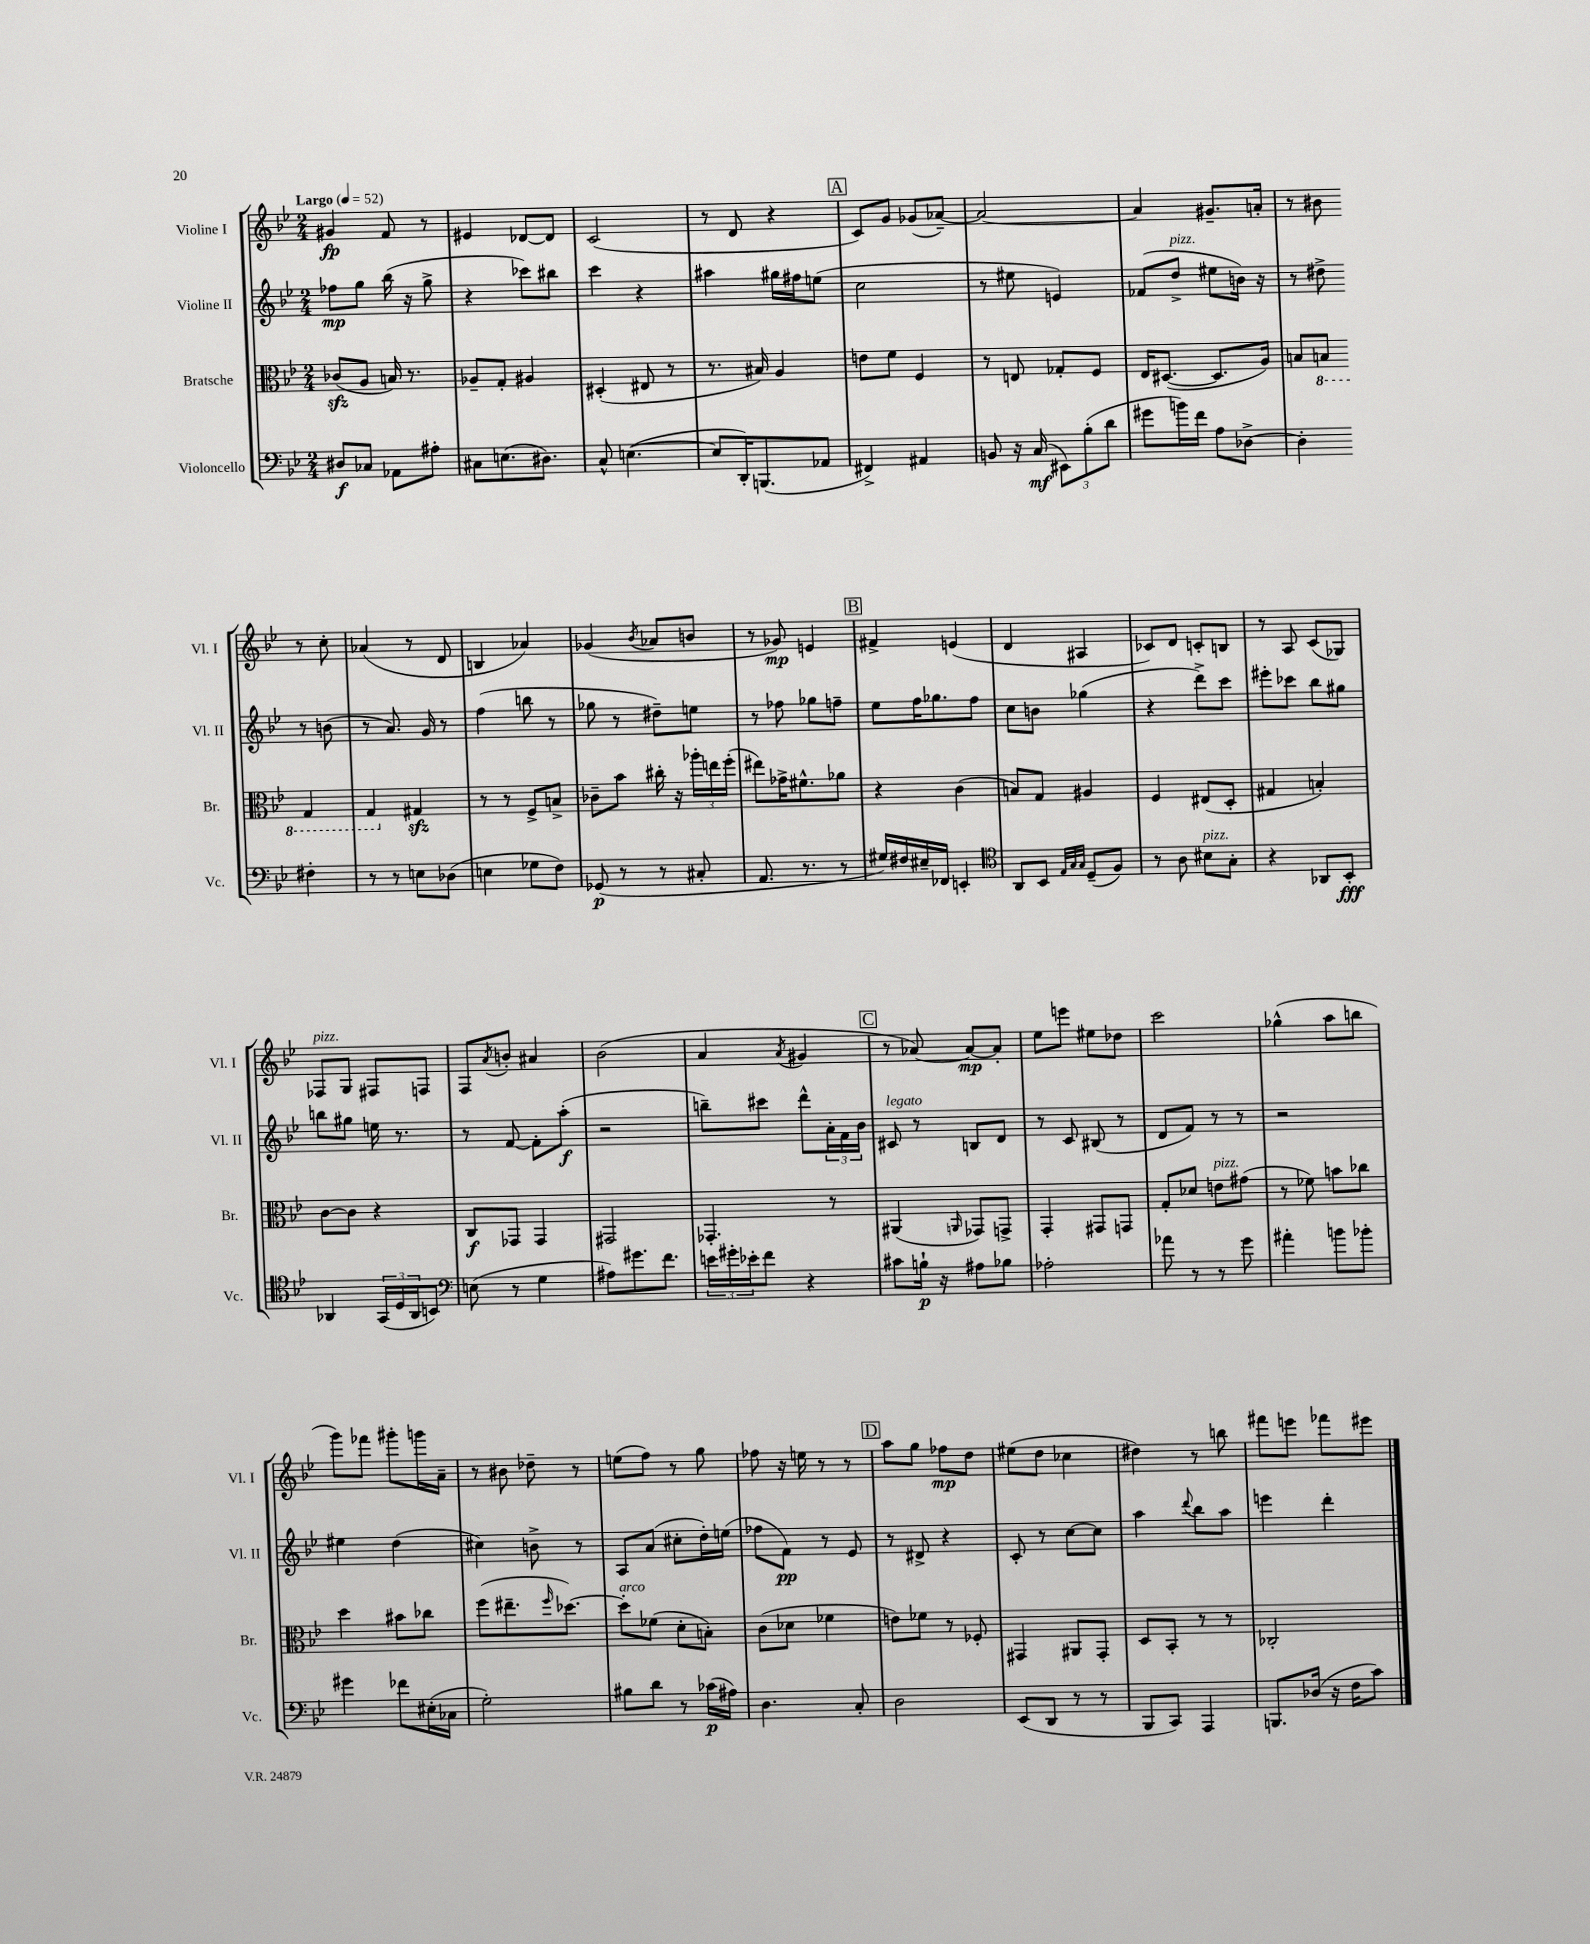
<<
\new StaffGroup <<
\new Staff = "s0" \with { instrumentName = "Violine I" shortInstrumentName = "Vl. I" } {
    \clef treble \key bes \major \numericTimeSignature \time 2/4 \tempo "Largo" 4 = 52
    gis'4\fp f'8 r8 |
    eis'4 des'8~ des'8 |
    c'2( |
    r8 d'8 r4 |
    \mark \markup { \box "A" } c'8) g'8 ges'8( aes'8~--) |
    aes'2~ |
    aes'4 gis'8.-- a'16-. |
    r8 bis'8 r8 c''8-. |
    aes'4( r8 d'8 |
    b4 aes'4) |
    ges'4( \acciaccatura { bes'8 } aes'8 b'8 |
    r8 ges'8\mp) e'4 |
    \mark \markup { \box "B" } fis'4-> e'4( |
    d'4 ais4 |
    ces'8) d'8 c'8-. b8 |
    r8 a8 c'8( ges8) |
    fes8^\markup { \italic "pizz." } g8 fis8 f8 |
    f8 \acciaccatura { a'8 } b'8-. ais'4 |
    bes'2( |
    a'4 \acciaccatura { a'8 } gis'4 |
    \mark \markup { \box "C" } r8 aes'8~) aes'8~\mp aes'8-. |
    ees''8 e'''8 eis''8 des''8 |
    c'''2 |
    ges''4-^( a''8 b''8 |
    g'''8) fes'''8 gis'''8-. g'''16 a'16-- |
    r8 bis'8 des''8-- r8 |
    e''8( f''8) r8 g''8 |
    fes''8 r16 e''16 r8 r8 |
    \mark \markup { \box "D" } a''8 g''8 fes''8\mp d''8 |
    eis''8( d''8 ces''4 |
    dis''4) r8 b''8 |
    fis'''8 e'''8 fes'''8 eis'''8 \bar "|." |
}
\new Staff = "s1" \with { instrumentName = "Violine II" shortInstrumentName = "Vl. II" } {
    \clef treble \key bes \major \numericTimeSignature \time 2/4
    fes''8\mp g''8 bes''16( r16 g''8-> |
    r4 ces'''8) bis''8 |
    c'''4 r4 |
    ais''4 gis''16 fis''16 e''8( |
    \mark \markup { \box "A" } c''2 |
    r8 eis''8 e'4) |
    fes'8( d''8->^\markup { \italic "pizz." } eis''8 b'16) r16 |
    r8 dis''8-> r8 b'8( |
    r8 a'8.) g'16 r8 |
    f''4( b''8 r8 |
    ges''8 r8 dis''8--) e''8 |
    r8 fes''8 ges''8 f''8-- |
    \mark \markup { \box "B" } ees''8 f''16 ges''8. f''8 |
    c''8 b'8 ges''4( |
    r4 d'''8->) c'''8 |
    eis'''8-. ces'''8 bes''8 gis''8 |
    b''8 gis''8 e''16 r8. |
    r8 f'8~ f'8-. a''8-.\f( |
    r2 |
    b''8--) cis'''8 d'''8-^ \tuplet 3/2 { a'16-. f'16 bes'16 } |
    \mark \markup { \box "C" } cis'8^\markup { \italic "legato" } r8 b8 d'8 |
    r8 c'8 bis8( r8 |
    d'8 f'8) r8 r8 |
    r2 |
    eis''4 d''4( |
    cis''4) b'8-> r8 |
    a8 a'8( cis''8-. d''16-.) e''16( |
    fes''8 f'8\pp) r8 ees'8 |
    \mark \markup { \box "D" } r8 dis'8-> r4 |
    c'8-. r8 c''8~ c''8 |
    a''4 \appoggiatura { d'''8 } bes''8 a''8 |
    e'''4 d'''4-. \bar "|." |
}
\new Staff = "s2" \with { instrumentName = "Bratsche" shortInstrumentName = "Br." } {
    \clef alto \key bes \major \numericTimeSignature \time 2/4
    ces'8\sfz( a8 b16) r8. |
    aes8-- g8-. ais4 |
    dis4-.( eis8 r8 |
    r8. bis16) a4 |
    \mark \markup { \box "A" } e'8 f'8 f4 |
    r8 e8 ges8-. f8 |
    ees16 dis8.~( dis8. a16) |
    b8 \ottava #-1 b,8 g,4 |
    g,4 \ottava #0 gis4\sfz |
    r8 r8 f8-> b8-> |
    ces'8-- bes'8 cis''16-. r16 \tuplet 3/2 { aes''16-. e''16 f''16-.( } |
    eis''8) ges'16-> fis'8.-^ aes'8 |
    \mark \markup { \box "B" } r4 c'4( |
    b8) g8 ais4 |
    f4 eis8( d8-. |
    gis4 b4-.) |
    c'8~ c'8 r4 |
    c8\f ges,8 ges,4 |
    gis,2 |
    ges,4.-. r8 |
    \mark \markup { \box "C" } ais,4( \grace { a,16 } ges,8) g,8-> |
    g,4-. gis,8 g,8 |
    g8-. des'8 e'8^\markup { \italic "pizz." } gis'8( |
    r8 fes'8) b'8 ces''8 |
    d''4 bis'8 ces''8 |
    f''8( eis''8.-- \grace { f''16 } des''8.~) |
    des''8-.^\markup { \italic "arco" } fes'8( d'8-. b8-.) |
    c'8( des'8 fes'4 |
    \mark \markup { \box "D" } e'8) fes'8 r8 fes8-. |
    gis,4 ais,8 gis,8-. |
    d8 bes,8-. r8 r8 |
    ces2-. \bar "|." |
}
\new Staff = "s3" \with { instrumentName = "Violoncello" shortInstrumentName = "Vc." } {
    \clef bass \key bes \major \numericTimeSignature \time 2/4
    dis8\f ces8 aes,8 ais8-. |
    cis8 e8.( dis8.) |
    c8-^ e4.~( |
    e8 d,16-.) b,,8.( aes,8 |
    \mark \markup { \box "A" } fis,4->) ais,4 |
    b,8 r16 c16\mf( \tuplet 3/2 { eis,8) bes8-.( d'8 } |
    gis'8 b'16) f'16 a8 des8~-> |
    des4-. fis4-. |
    r8 r8 e8 des8( |
    e4 ges8 f8) |
    ges,8\p( r8 r8 cis8-. |
    a,8. r8. r8 |
    \mark \markup { \box "B" } gis16) fis16 eis16-- fes,16 e,4-. |
    \clef tenor a,8 bes,8 \grace { ees32 g32 g32 } d8--( f8) |
    r8 a8 bis8^\markup { \italic "pizz." } g8-. |
    r4 aes,8 bes,8-.\fff |
    aes,4 \tuplet 3/2 { g,16( d16 aes,16 } b,8) |
    \clef bass e8( r8 g4 |
    ais8) gis'8. f'8. |
    \tuplet 3/2 { e'16 gis'16-. ees'16-. } f'8 r4 |
    \mark \markup { \box "C" } cis'8 b16-!\p r16 ais8 bes8 |
    aes2-. |
    aes'8 r8 r8 g'8 |
    ais'4-. b'8 bes'8-. |
    gis'4 fes'8 eis16-.( ces16 |
    g2-.) |
    bis8 d'8 r8 ces'16\p( ais16) |
    d4. c8-. |
    \mark \markup { \box "D" } d2 |
    ees,8( d,8 r8 r8 |
    bes,,8 c,8) a,,4 |
    b,,8. des16( r16 f16 c'8) \bar "|." |
}
>>
>>
\layout { \context { \Score \remove "Bar_number_engraver" } }
